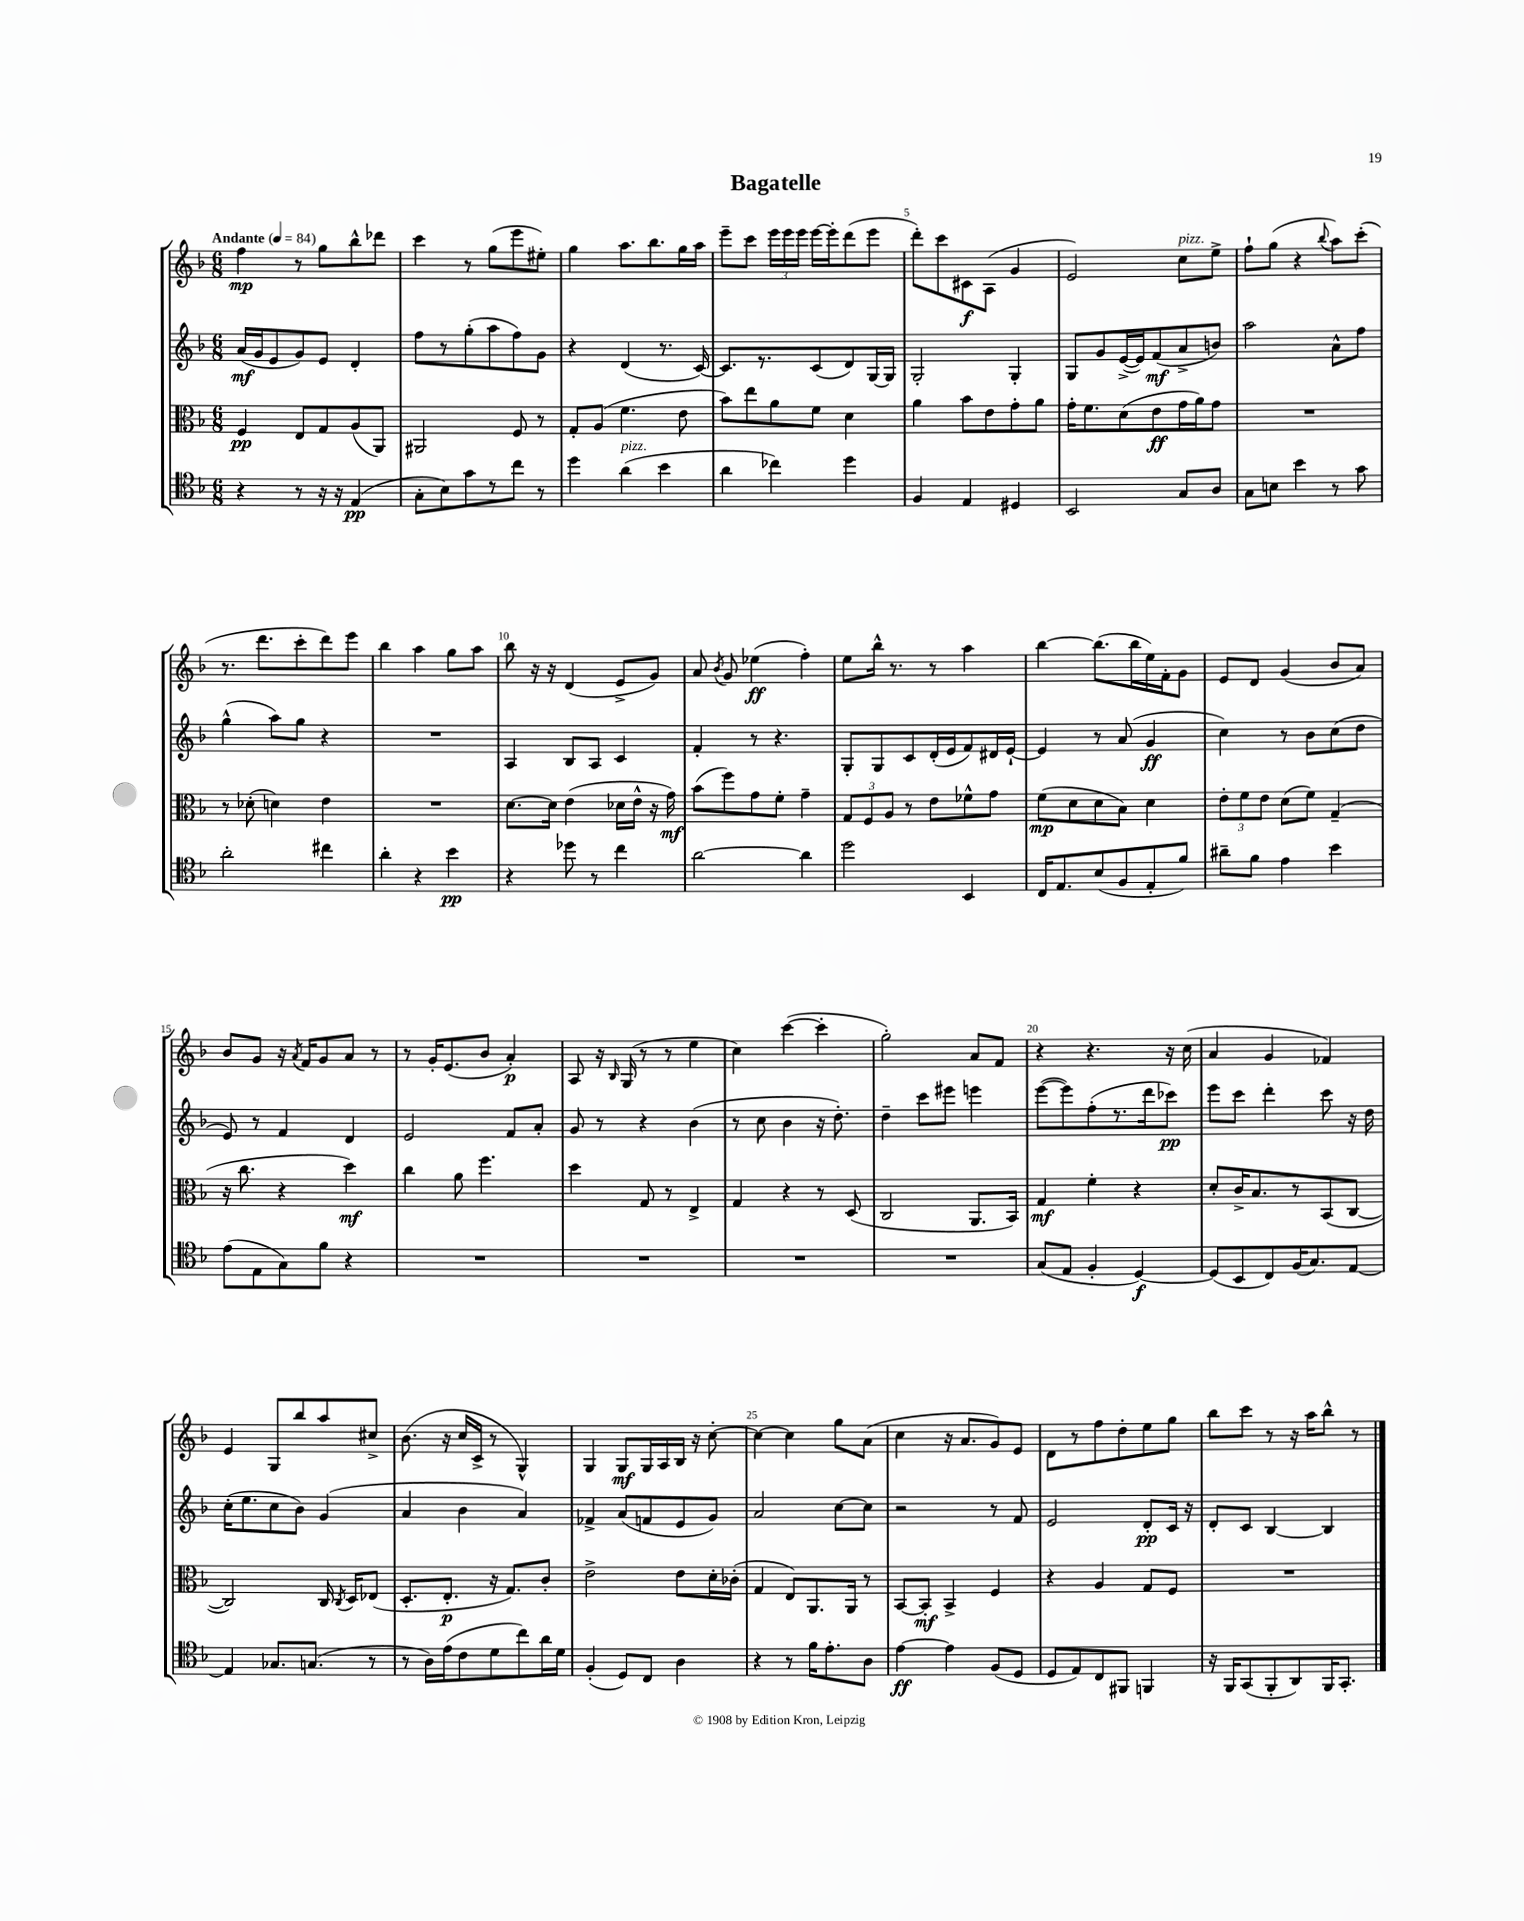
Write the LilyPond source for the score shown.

\header { title = "Bagatelle" }
<<
\new StaffGroup <<
\new Staff = "s0" {
    \clef treble \key f \major \numericTimeSignature \time 6/8 \tempo "Andante" 4 = 84
    \autoBeamOff f''4\mp r8 g''8[ bes''8-^ des'''8] |
    c'''4 r8 g''8[( e'''8 eis''8]-.) |
    g''4 a''8.[ bes''8. g''16 a''16] |
    e'''8[-- c'''8] \tuplet 3/2 { e'''16[ e'''16 e'''16] } e'''16[~ e'''16-. d'''8( e'''8] |
    d'''8[-.) c'''8 cis'8\f a8]( g'4 |
    e'2) c''8[^\markup { \italic "pizz." } e''8]-> |
    f''8[-! g''8]( r4 \appoggiatura { bes''8 } a''8[) c'''8]-.( |
    r8. d'''8.[ c'''8-. d'''8) e'''8] |
    bes''4 a''4 g''8[ a''8] |
    bes''8 r16 r16 d'4( e'8[-> g'8]) |
    a'8 \acciaccatura { bes'8 } g'8 ees''4\ff( f''4-.) |
    e''8[ bes''16]-^ r8. r8 a''4 |
    bes''4~ bes''8.[( bes''16 e''16) f'16-. g'8] |
    e'8[ d'8] g'4( bes'8[ a'8]) |
    bes'8[ g'8] r16 \acciaccatura { a'8 } f'16[ g'8 a'8] r8 |
    r8 g'16[-. e'8.( bes'8] a'4-.\p) |
    a8 r16 \grace { bes16 } g16( r8 r8 e''4 |
    c''4) c'''4~( c'''4-. |
    g''2-.) a'8[ f'8] |
    r4 r4. r16 c''16( |
    a'4 g'4 fes'4) |
    e'4 g8[ bes''8 a''8 cis''8]-> |
    bes'8.( r16 c''16[ c'16]-> r8 g4-^) |
    g4 g8[\mf g16 a16 bes16] r16 c''8~-. |
    c''4~ c''4 g''8[ a'8]( |
    c''4 r16 a'8.[ g'8) e'8] |
    d'8[ r8 f''8 d''8-. e''8 g''8] |
    bes''8[ c'''8] r8 r16 a''16[ bes''8]-^ r8 \bar "|." |
}
\new Staff = "s1" {
    \clef treble \key f \major \numericTimeSignature \time 6/8
    \autoBeamOff a'16[\mf( g'16 e'8 g'8) e'8] d'4-. |
    f''8[ r8 g''8-.( a''8 f''8) g'8] |
    r4 d'4( r8. c'16~) |
    c'8.[ r8. c'8( d'8) g16~ g16] |
    g2-. g4-. |
    g8[ g'8 e'16~->( e'16) f'8\mf( a'8-> b'8]) |
    a''2 a'8[-^ f''8] |
    g''4-^( a''8[) g''8] r4 |
    R2. |
    a4 bes8[ a8] c'4 |
    f'4-. r8 r4. |
    g8[-. g8 c'8 d'16-.( e'16 f'8) dis'16 e'16]~-! |
    e'4 r8 a'8( g'4\ff |
    c''4) r8 bes'8[ c''8( d''8] |
    e'8) r8 f'4 d'4 |
    e'2 f'8[ a'8]-. |
    g'8 r8 r4 bes'4( |
    r8 c''8 bes'4 r16 d''8.-.) |
    d''4-- c'''8[ eis'''8] e'''4 |
    e'''8[~( e'''8) f''8-.( r8. d'''16 ces'''8]\pp) |
    e'''8[ c'''8] d'''4-. c'''8 r16 d''16 |
    c''16[-.( e''8. c''8 bes'8]) g'4( |
    a'4 bes'4 a'4) |
    fes'4-> a'8[( f'8 e'8 g'8]) |
    a'2 c''8[~ c''8] |
    r2 r8 f'8 |
    e'2 d'8[-.\pp c'16] r16 |
    d'8[-. c'8] bes4~ bes4 \bar "|." |
}
\new Staff = "s2" {
    \clef alto \key f \major \numericTimeSignature \time 6/8
    \autoBeamOff f4\pp e8[ g8 a8( a,8]) |
    ais,2 f8 r8 |
    g8[-. a8]( f'4. e'8 |
    bes'8[) e''8 a'8 f'8] d'4 |
    a'4 bes'8[ e'8 g'8-. a'8] |
    g'16[-. f'8. d'8( e'8\ff g'16 a'16) g'8] |
    R2. |
    r8 des'8-.( d'4) e'4 |
    R2. |
    d'8.[~ d'16] e'4( des'16[ e'16]-^ r16 g'16\mf) |
    bes'8[( f''8) g'8 f'8]-. g'4-- |
    \tuplet 3/2 { g8[ f8 a8] } r8 e'8[ fes'8-^ g'8] |
    f'8[\mp( d'8 d'8 bes8]) d'4 |
    \tuplet 3/2 { e'8[-. f'8 e'8] } d'8[( f'8]) g4--( |
    r16 c''8. r4 d''4\mf) |
    c''4 a'8 f''4. |
    d''4 g8 r8 e4-> |
    g4 r4 r8 d8( |
    c2 a,8.[ bes,16]) |
    g4\mf f'4-. r4 |
    d'8[-. c'16-> bes8. r8 bes,8( c8]~ |
    c2) c16 \acciaccatura { c8 } d16[ ees8]( |
    d8.[-. e8.]-.\p r16 g8.[) c'8]-. |
    e'2-> e'8[ d'16-. ces'16]-.( |
    g4 e8[) a,8. a,16] r8 |
    bes,8[~ bes,8]-.\mf bes,4-> f4 |
    r4 a4 g8[ f8] |
    R2. \bar "|." |
}
\new Staff = "s3" {
    \clef tenor \key f \major \numericTimeSignature \time 6/8
    \autoBeamOff r4 r8 r16 r16 e4\pp( |
    g8[-. bes8) g'8 r8 c''8] r8 |
    d''4 a'4^\markup { \italic "pizz." }( bes'4 |
    a'4 ces''4) d''4 |
    f4 e4 dis4 |
    bes,2 g8[ a8] |
    g8[ b8] bes'4 r8 g'8 |
    a'2-. cis''4 |
    a'4-. r4 bes'4\pp |
    r4 des''8 r8 c''4 |
    a'2~ a'4 |
    d''2 bes,4 |
    c16[ e8. bes8( f8 e8-. f'8]) |
    ais'8[-- f'8] e'4 bes'4 |
    e'8[( e8 g8) f'8] r4 |
    R2. |
    R2. |
    R2. |
    R2. |
    g8[( e8] f4-. d4~\f) |
    d8[( bes,8 c8) f16( g8.) e8]~ |
    e4 ges8.[ g8.]( r8 |
    r8 a16[) e'16( c'8 d'8 c''8) a'16 d'16] |
    f4-.( d8[) c8] a4 |
    r4 r8 f'16[ e'8.-. a8] |
    e'4~\ff e'4 f8[( d8] |
    d8[ e8) c8 fis,8] f,4 |
    r16 f,16[ g,8( f,8-. a,8) f,16 g,8.]-. \bar "|." |
}
>>
>>
\layout { \context { \Score \override BarNumber.break-visibility = ##(#f #t #t) barNumberVisibility = #(every-nth-bar-number-visible 5) } }
